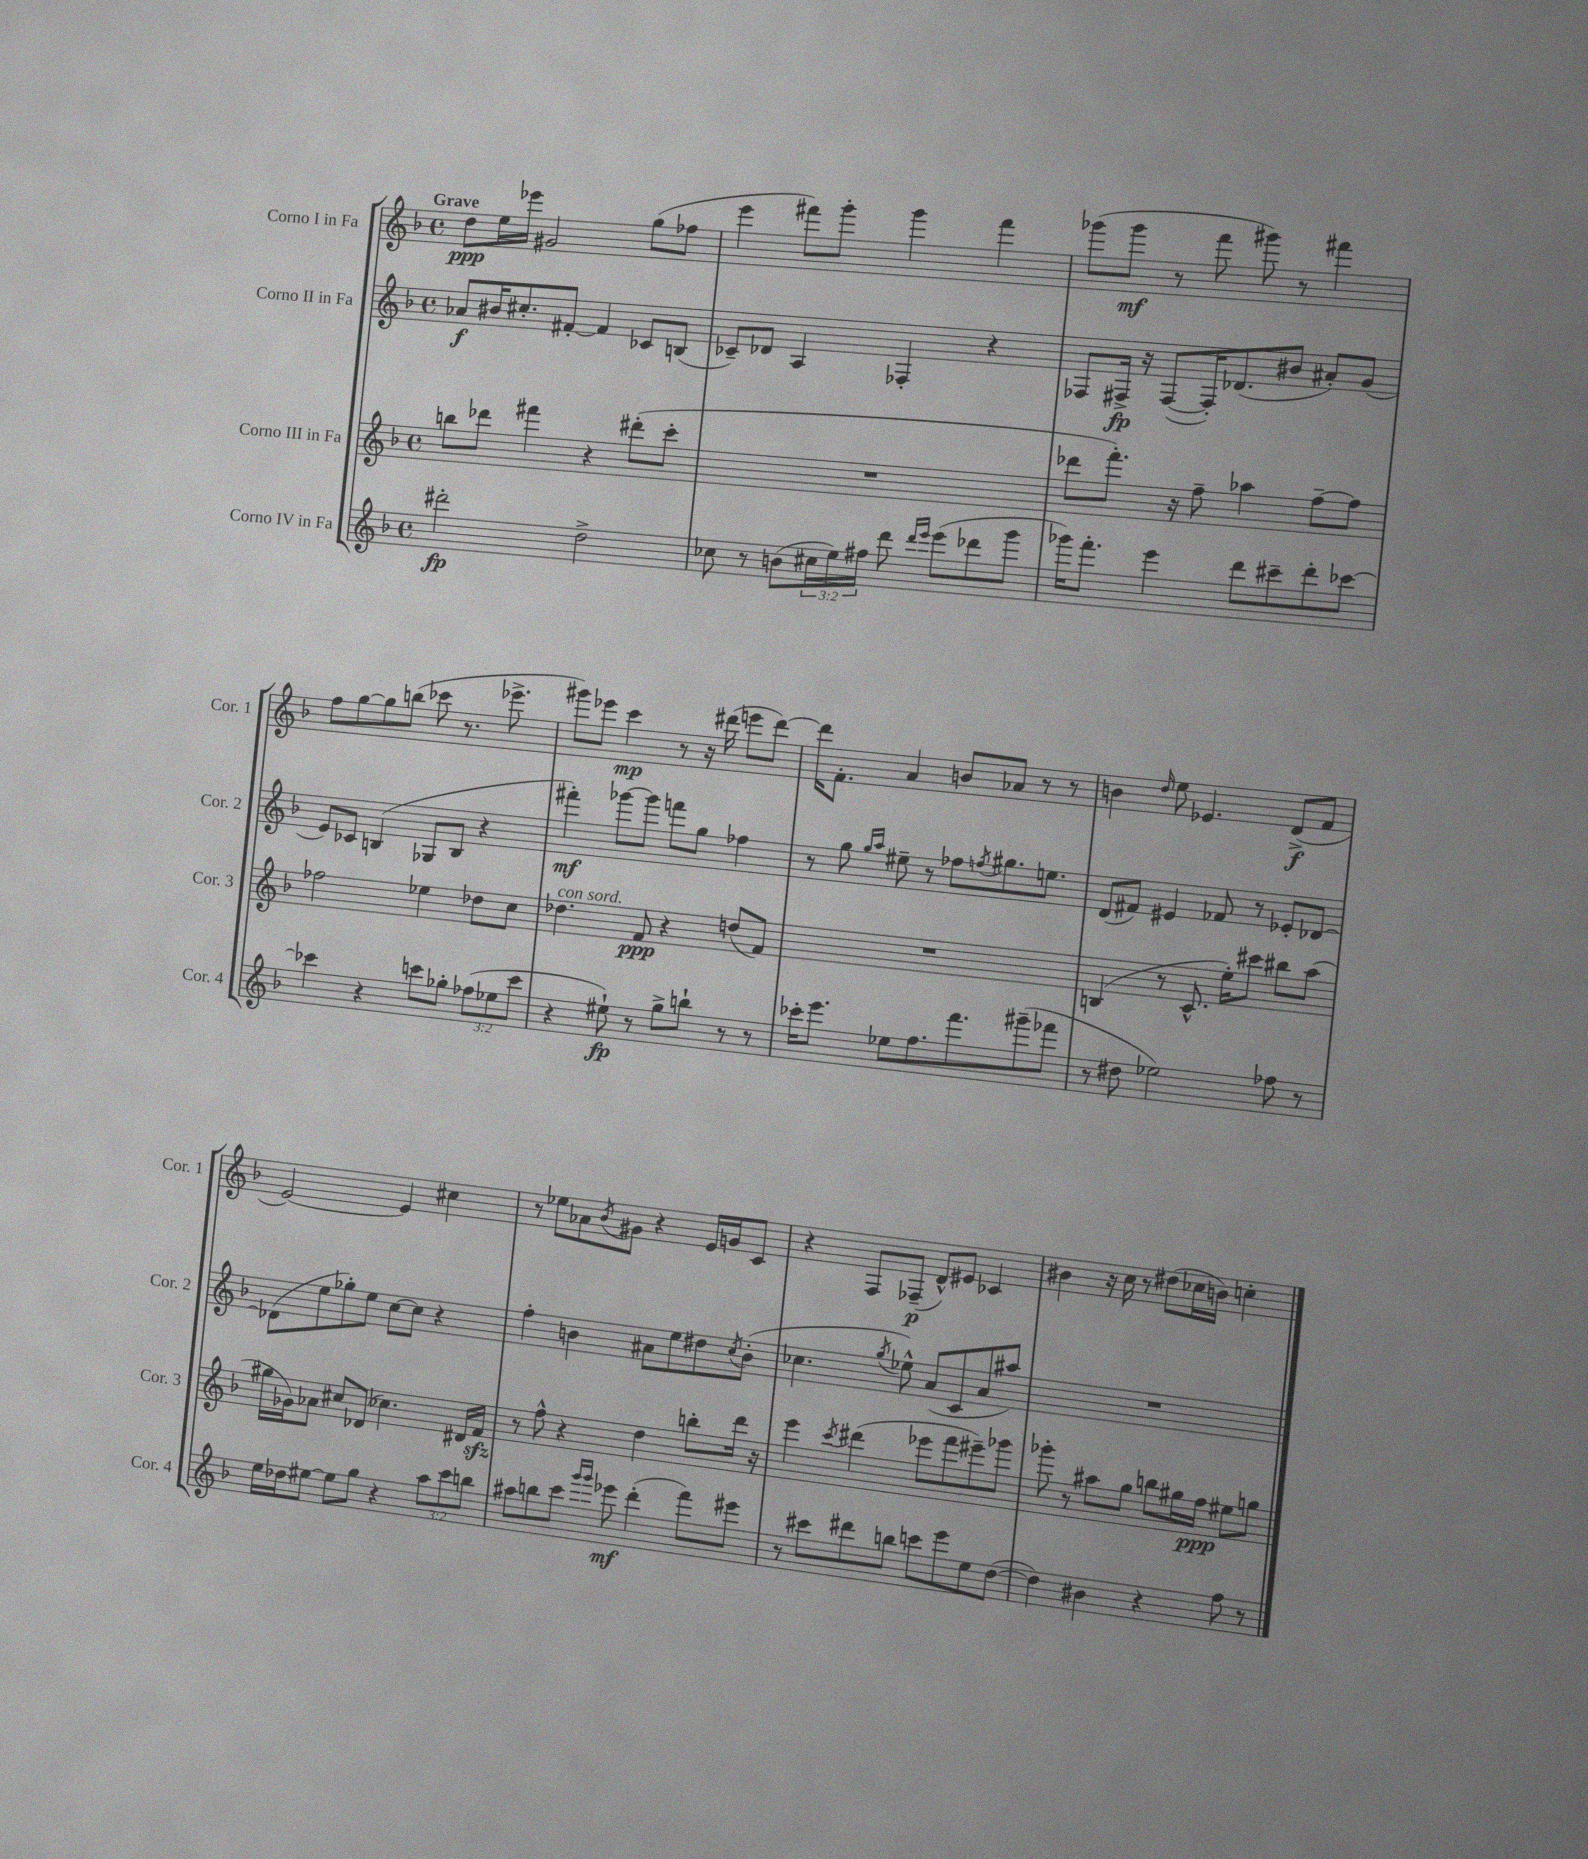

**kern	**kern	**kern	**kern
*staff4	*staff3	*staff2	*staff1
*clefG2	*clefG2	*clefG2	*clefG2
*k[b-]	*k[b-]	*k[b-]	*k[b-]
*M4/4	*M4/4	*M4/4	*M4/4
*met(c)	*met(c)	*met(c)	*met(c)
2ddd#'\	8bb\L	8a-/L	8dd\L
.	8ddd-\J	16b#/K	16ee\L
.	.	8.cc#'/	16eee-\JJ
.	4fff#\	.	2g#/
.	.	[8f#'/J	.
2dd^\	4r	4f#/]	.
.	(8ddd#'\L	8c-/L	(8gg\L
.	8ccc'\J	(8B/J	8ff-\J
=	=	=	=
8cc-\	1r	8c-~/L)	4eee\
8r	.	8d-/J	.
(8b\L	.	4A/	8fff#\L)
24cc#\L	.	.	8ggg'\J
24ee\)	.	.	.
24ff#\JJ	.	.	.
8ddd\	.	4F-'/	4ggg\
16qqddd/LL	.	.	.
16qqeee/JJ	.	.	.
(8eee\L	.	.	.
8ddd-\	.	4r	4fff#\
8ggg\J	.	.	.
=	=	=	=
16ggg-\LK)	8ddd-\L	8F-/L	(8ggg-\L
8.fff'\J	.	.	.
.	8.fff'\J)	16F#^/Jk	8ggg-\J
.	.	16r	.
4eee\	.	([8F#/L	8r
.	16r	.	.
.	8ff~\	16F#'/]K)	8fff\
.	.	(8.d-/	.
8ddd\L	4aa-\	.	8ggg#\)
8ccc#~\	.	8b#/J	8r
8ddd'\	[8ff~\L	8a#'/L)	4fff#\
[8ccc-\J	8ff\]J	(8g/J	.
=	=	=	=
4ccc-\]	2ff-\	8e/L)	8ff\L
.	.	8c-/J	[8gg\
4r	.	(4B/	8gg\]
.	.	.	(8bb\J
8ccc\L	4ee-\	8G-/L	8ccc-\
8gg-'\J	.	8B/J	8.r
(12ff-\L	8dd-\L	4r	.
.	.	.	8.eee-^\
12ee-\	.	.	.
.	8cc\J	.	.
12ccc\J	.	.	.
=	=	=	=
4r	4.dd-\	4fff#'\)	8ggg#\L)
.	.	.	8eee-\J
8ee#`\)	.	[8ggg-\L	4ccc\
8r	8f/	8ggg-\]J	.
8gg^\L	4r	8fff\L	8r
8bb`\J	.	8gg\J	16r
.	.	.	(16ddd#\
8r	(8dd/L	4ff-\	8eee\L
8r	8f/J)	.	[8ddd#\J)
=	=	=	=
16ccc-'\LK	1r	8r	16ddd#\]LK
8.eee\J	.	.	8.f'\J
.	.	8gg\	.
.	.	16qqgg/LL	.
.	.	16qqaa/JJ	.
8ee-\L	.	8ee#~\	4a/
8.ff\	.	8r	.
.	.	8ff-\L	8b/L
8.fff\	.	.	.
.	.	8qff/	.
.	.	8.gg#\	8a-/J
(8ggg#~\	.	.	8r
.	.	8.ee\J	.
8fff-\J	.	.	8r
=	=	=	=
8r	(4B/	(8d/L	4b\
8dd#\	.	8f#/J)	.
.	.	.	16qqdd/
2ee-\)	8r	4e#/	8ee\
.	8.c^^/	.	4.e-/
.	.	8f-/	.
.	16ee'\LK)	.	.
.	8ccc#\J	8r	.
8ff-\	8bb#\L	8e-'/L	(8d^/L
8r	(8aa\J	[8d-/J	8f/J
=	=	=	=
16ee\LL	16gg#\LL	(8d-\]L	[2e/)
16dd-\J	16g-\J)	.	.
[8ee#\J	8a-\J	8ee\	.
8ee#\]L	8cc#/L	8gg-'\)	.
8gg\J	(8d-/J	8ee\J	.
4r	4.cc-\)	[8cc\L	4e/]
.	.	8cc\]J	.
12aa\L	.	4r	4cc#\
12ccc\	.	.	.
.	16d#/LL	.	.
12bb\J	.	.	.
.	16f/JJ	.	.
=	=	=	=
8aa#\L	8r	4ff'\	8r
8bb\	8ff^^\	.	8ee-\L
8ccc\J	4r	4b\	8a-\
16qqggg/LL	.	.	.
16qqggg/JJ	.	.	8qb-/
8eee-\	.	.	8g#\J
(4ddd'\	4dd\	8a#\L	4r
.	.	8ee\	.
8fff\L)	8bb'\L	8dd#\	16e/LL
.	.	.	16g/J
.	.	8qcc/	.
8eee#\J	16ddd\Jk	(8b'\J	8c/J
.	16r	.	.
=	=	=	=
8r	4eee\	4.cc-\	4r
8ccc#\L	.	.	.
.	8qccc/	.	.
8ddd#\	(4ddd#\	.	8F/L
.	.	8qgg/	.
8bb\J	.	8ee-^^\)	(8F-~/J
8ccc\L	8eee-\L	(8a/L	8d^^/L)
8eee\	8fff\	8c/	8e#/J
8ee\	8eee#~\)	8a/	4c-/
([8dd\J	8ggg-\J	8aa#/J)	.
=	=	=	=
4dd\])	8ggg-'\	1r	4b#\
.	8r	.	.
4b#\	8aa#\L	.	16r
.	.	.	16cc\
.	8gg\J	.	8r
4r	8bb\L	.	(8dd#\L
.	16gg#\L	.	16cc-\L
.	16ff\JJ	.	16b\JJ)
8ff\	8ee#\L	.	4cc'\
8r	8gg\J	.	.
==	==	==	==
*-	*-	*-	*-
